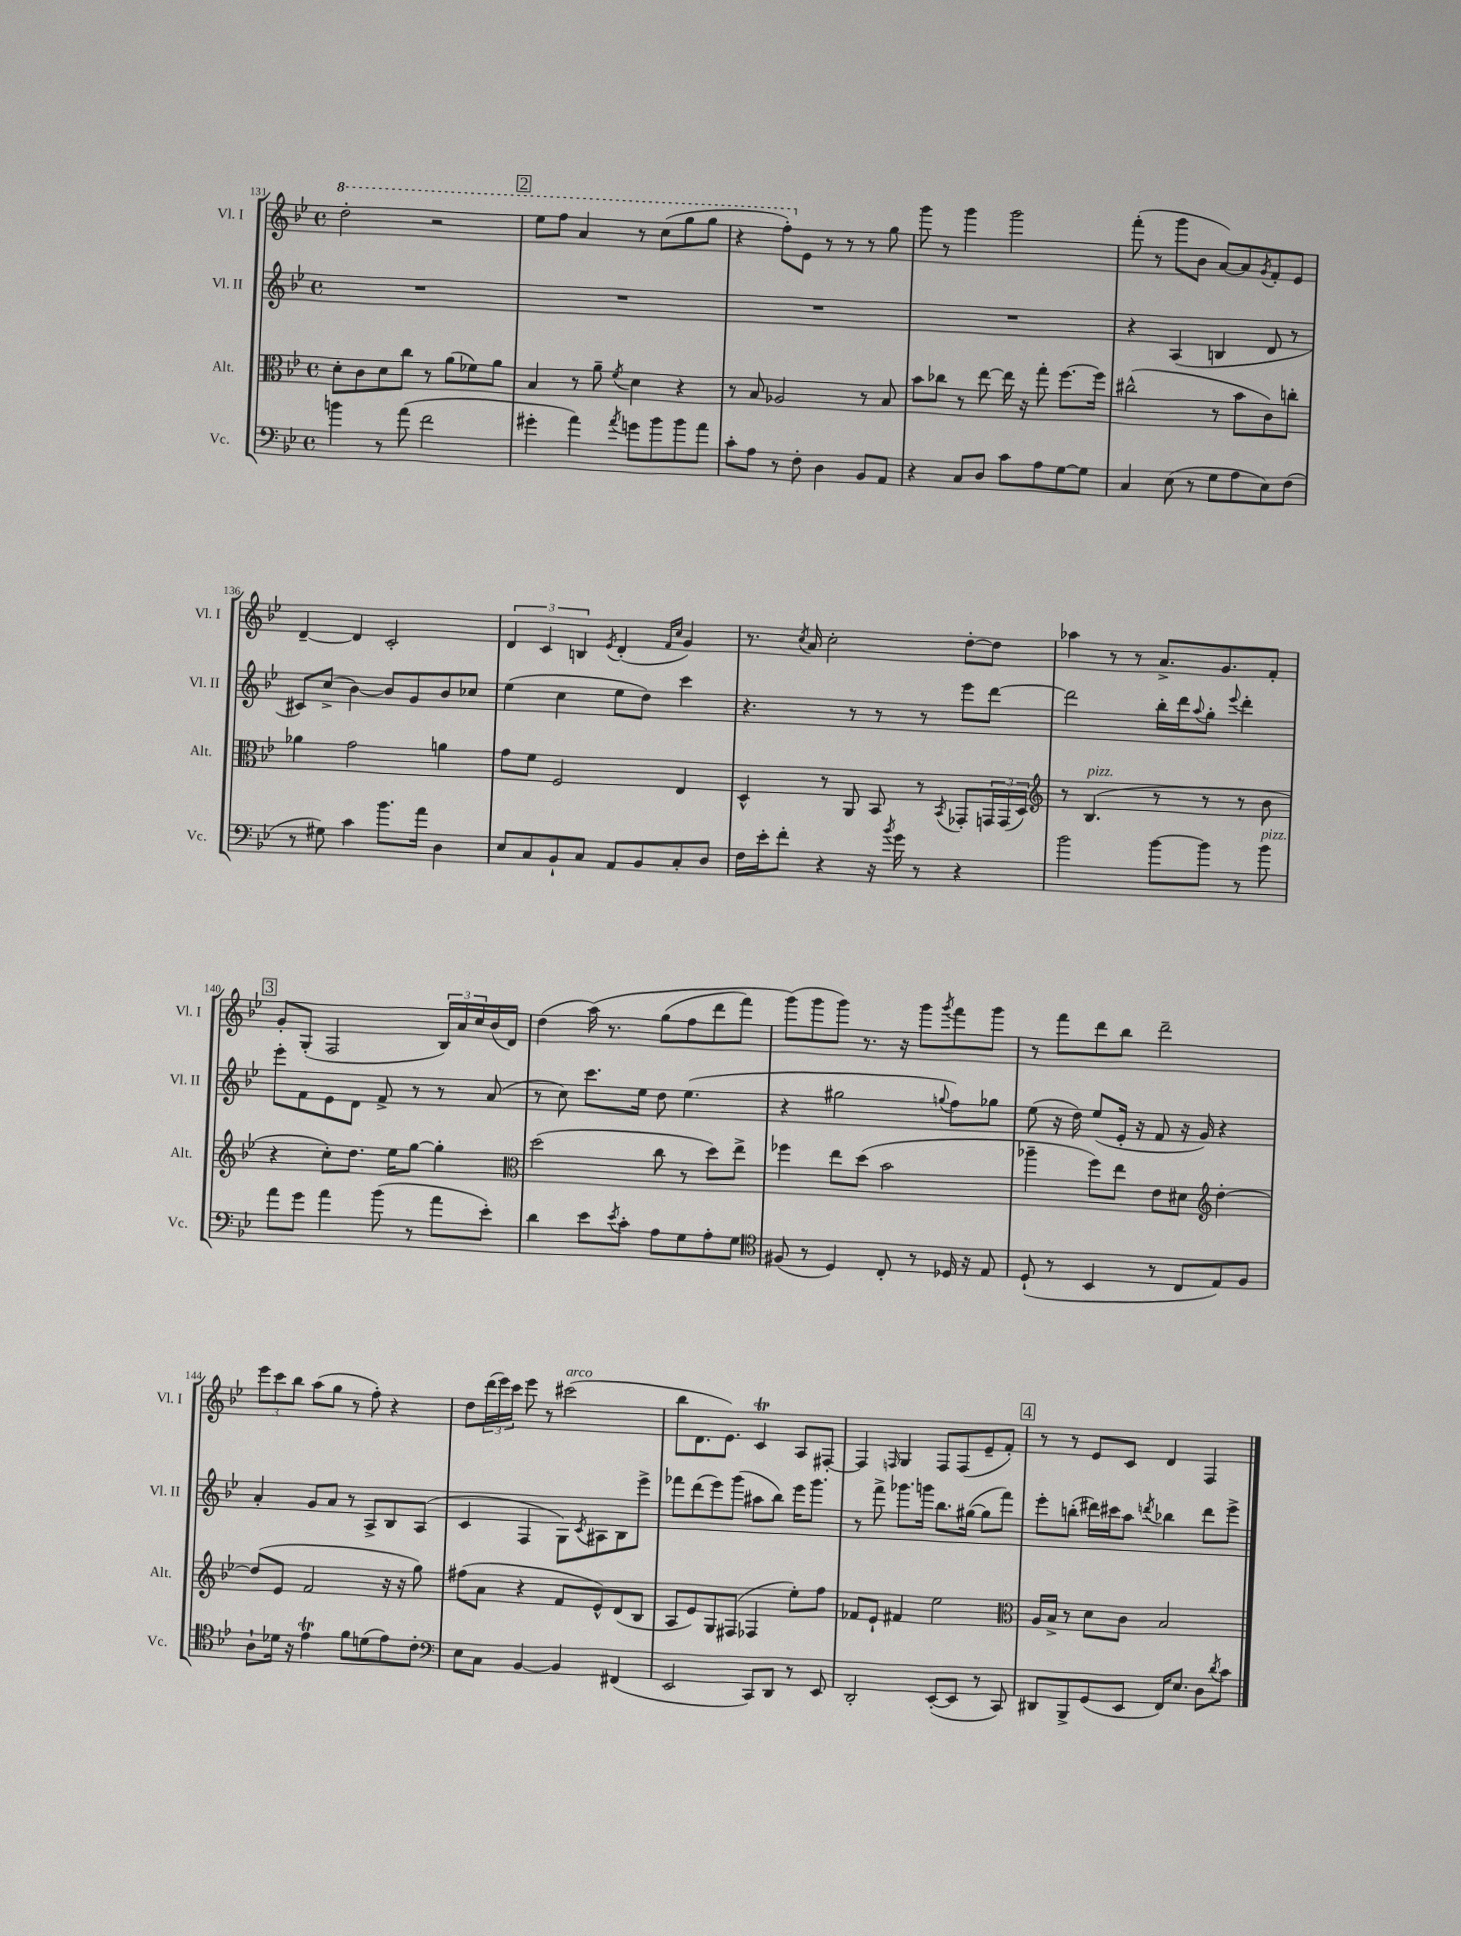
<<
\new StaffGroup <<
\new Staff = "s0" \with { instrumentName = "Vl. I" shortInstrumentName = "Vl. I" } {
    \clef treble \key bes \major \defaultTimeSignature \time 4/4
    \ottava #1 d'''2-. r2 |
    \mark \markup { \box "2" } ees'''8 f'''8 a''4 r8 c'''8( g'''8 g'''8 |
    r4 f'''8-.) \ottava #0 ees'8 r8 r8 r8 g''8 |
    g'''8 r8 g'''4 g'''2 |
    f'''8-.( r8 g'''8 bes'8 a'8~) a'8 \acciaccatura { g'8 } f'8-. ees'8 |
    d'4~-- d'4 c'2-. |
    \tuplet 3/2 { d'4 c'4 b4 } \acciaccatura { ees'8 } d'4-.( \grace { f'16 c''16 } g'4) |
    r8. \acciaccatura { c''8 } a'16 c''2-. d''8~-. d''8 |
    aes''4 r8 r8 a'8.-> g'8. f'8-. |
    \mark \markup { \box "3" } g'8-. g8-.( f2 \tuplet 3/2 { bes16) a'16 c''16 } bes'16( d'16) |
    d''4( a''16)\( r8. g''8( f''8 d'''8 f'''8) |
    g'''8(\) g'''8 g'''8) r8. r16 g'''8 \acciaccatura { g'''8 } f'''8 g'''8 |
    r8 f'''8 d'''8 bes''8 d'''2-- |
    \tuplet 3/2 { ees'''8 c'''8 bes''8 } a''8( g''8 r8 f''8-.) r4 |
    d''8 \tuplet 3/2 { d'''16( ees'''16) c'''16 } ees'''8 r8 cis'''2^\markup { \italic "arco" }( |
    bes''8 d'8. ees'8.) c'4\trill a8 fis8~-. |
    fis4 \grace { f16 } g4 f8 f8( ees'8-- f'8-.) |
    \mark \markup { \box "4" } r8 r8 ees'8 c'8 d'4 f4 \bar "|." |
}
\new Staff = "s1" \with { instrumentName = "Vl. II" shortInstrumentName = "Vl. II" } {
    \clef treble \key bes \major \defaultTimeSignature \time 4/4
    R1 |
    \mark \markup { \box "2" } R1 |
    R1 |
    R1 |
    r4 a4( b4 d'8 r8 |
    cis'8) c''8->( bes'4~) bes'8 g'8 bes'8 ces''8 |
    ees''4( c''4 ees''8 d''8) c'''4 |
    r4. r8 r8 r8 ees'''8 d'''8~ |
    d'''2 bes''16-. d'''16 \appoggiatura { a''8 } g''8-. \appoggiatura { ees'''8 } d'''4-. |
    \mark \markup { \box "3" } ees'''8-. f'8 ees'8 d'8 f'8-> r8 r8 a'8( |
    r8 c''8) c'''8. ees''16 d''8 ees''4.( |
    r4 gis''2 \appoggiatura { g''8 } f''8) ges''8 |
    ees''8( r16 d''16) ees''8( ees'16-. r16 f'8 r16 g'16) r4 |
    a'4-. g'8 a'8 r8 a8-> bes8 a8( |
    c'4 f4 g8) \acciaccatura { c'8 } ais8 bes8 ees'''8-> |
    fes'''8 d'''8( ees'''8) g'''8( ais''8 bes''8) ees'''16 g'''8. |
    r8 f'''8-> ges'''8. g'''16 bes''8. gis''16~( gis''8 f'''8) |
    \mark \markup { \box "4" } ees'''8-. b''8-.( dis'''16) cis'''16 a''8 \acciaccatura { d'''8 } bes''4 d'''8 ees'''8-> \bar "|." |
}
\new Staff = "s2" \with { instrumentName = "Alt." shortInstrumentName = "Alt." } {
    \clef alto \key bes \major \defaultTimeSignature \time 4/4
    d'8-. c'8 d'8 c''8 r8 a'8( fes'8) a'8 |
    \mark \markup { \box "2" } bes4 r8 a'8-- \acciaccatura { f'8 } d'4 r4 |
    r8 bes8 aes2 r8 bes8 |
    bes'8 ces''8 r8 ees''8~ ees''16 r16 g''8-. f''8.~ f''16 |
    cis''2-^( r8 bes'8 c'8) c''8-. |
    aes'4 g'2 a'4 |
    g'8 f'8 f2 ees4 |
    d4-^ r8 a,8 bes,8 r8 \acciaccatura { bes,8 } ges,8-. \tuplet 3/2 { g,16 g,16( d16) } |
    \clef treble r8 bes4.^\markup { \italic "pizz." }( r8 r8 r8 bes'8 |
    \mark \markup { \box "3" } r4 c''8-.) d''8. ees''16 g''8~ g''4-. |
    \clef alto d''2( c''8 r8 d''8) ees''8-> |
    fes''4 ees''8 d''8( bes'2 |
    aes''4-- f''8) ees''8 ees'8 dis'8 \clef treble d''4~-. |
    d''8( ees'8 f'2 r16 r16 g''8) |
    fis''8( a'8 r4 f'8 ees'8-^) d'8( bes8 |
    a8 ees'8) g8 fis8( fes4 ees''8-.) f''8 |
    fes'8 ees'8-! fis'4 ees''2 |
    \mark \markup { \box "4" } \clef alto a16 bes16-> r8 d'8 c'8 bes2 \bar "|." |
}
\new Staff = "s3" \with { instrumentName = "Vc." shortInstrumentName = "Vc." } {
    \clef bass \key bes \major \defaultTimeSignature \time 4/4
    b'4 r8 a'8( f'2 |
    \mark \markup { \box "2" } gis'4-. a'4) \acciaccatura { a'8 } g'8 bes'8 bes'8 a'8 |
    c'8-. a8 r8 f8-. d4 bes,8 a,8 |
    r4 c8 d8 c'8 a8 g8~ g8 |
    c4 ees8( r8 g8 a8 ees8) f8( |
    r8 gis8) c'4 bes'8. a'16 d4 |
    ees8 c8 bes,8-! c8 a,8 bes,8 c8-. d8 |
    f16 ees'16-. f'8-. r4 r16 \acciaccatura { bes'8 } g'16 r8 r4 |
    bes'2 bes'8~ bes'8 r8 bes'8^\markup { \italic "pizz." } |
    \mark \markup { \box "3" } a'8 g'8 a'4 bes'8( r8 a'8 ees'8-.) |
    d'4 ees'8 \acciaccatura { ees'8 } c'8-. a8 g8 a8-. g8 |
    \clef tenor fis8( r8 d4) c8-. r8 des16 r16 ees8 |
    d8-!( r8 bes,4 r8 c8 ees8) f8 |
    a8-! des'16 r16 ees'4\trill f'8 d'8( ees'8) c'8-. |
    \clef bass ees8 c8 bes,4~ bes,4 fis,4( |
    ees,2 c,8) d,8 r8 ees,8 |
    d,2-. ees,8~-.( ees,8 r8 c,8) |
    \mark \markup { \box "4" } dis,8 bes,,8-> g,8( ees,8 f,16) ees8. d8 \acciaccatura { d'8 } c'8 \bar "|." |
}
>>
>>
\layout { \context { \Score currentBarNumber = #131 } }
